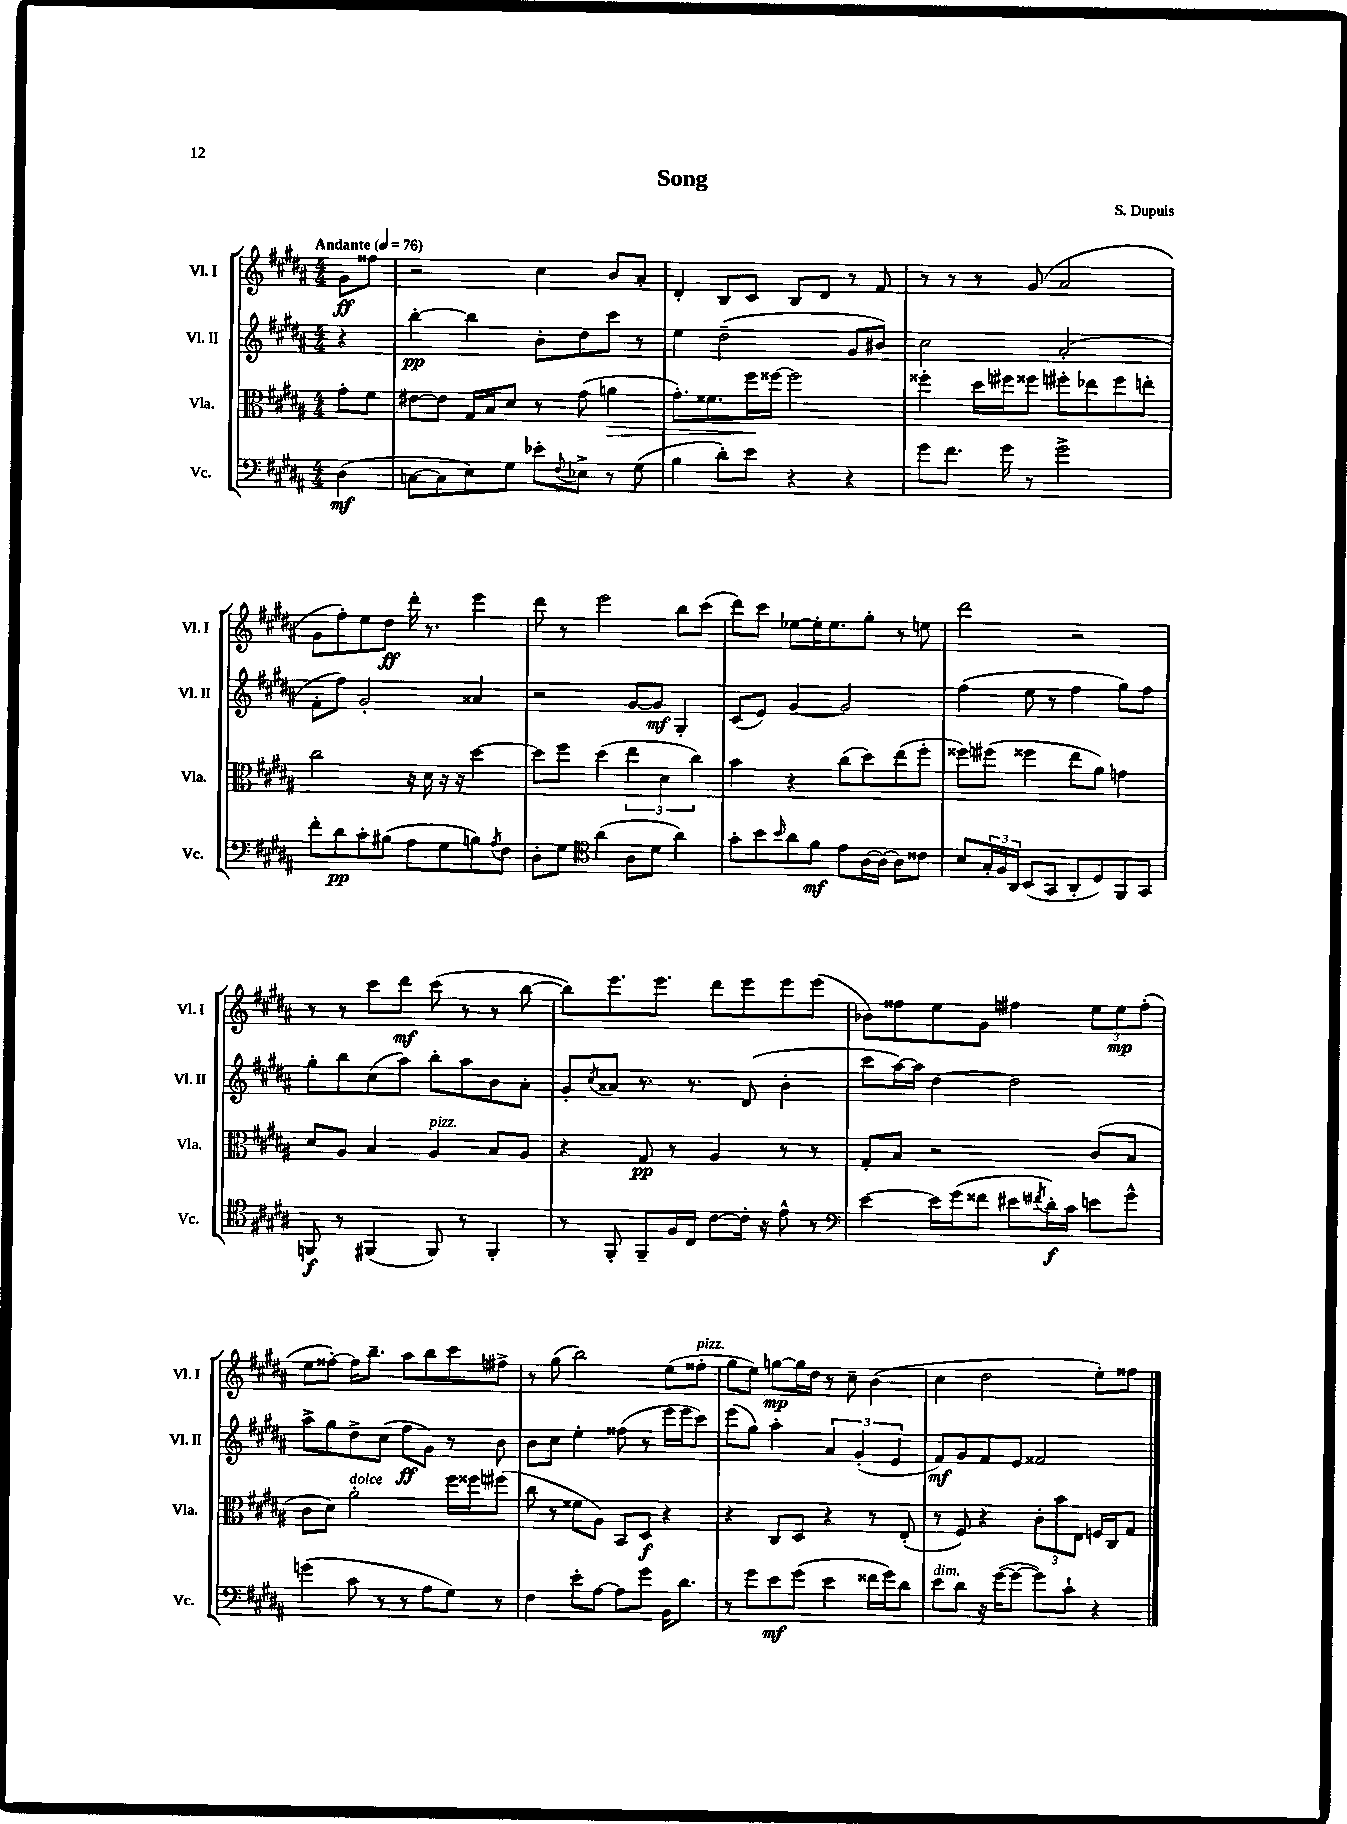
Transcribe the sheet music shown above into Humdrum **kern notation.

**kern	**dynam	**kern	**dynam	**kern	**dynam	**kern	**dynam
*part4	*part4	*part3	*part3	*part2	*part2	*part1	*part1
*staff4	*staff4	*staff3	*staff3	*staff2	*staff2	*staff1	*staff1
*I"Vc.	*	*I"Vla.	*	*I"Vl. II	*	*I"Vl. I	*
*I'Vc.	*	*I'Vla.	*	*I'Vl. II	*	*I'Vl. I	*
*clefF4	*	*clefC3	*	*clefG2	*	*clefG2	*
*k[f#c#g#d#a#]	*	*k[f#c#g#d#a#]	*	*k[f#c#g#d#a#]	*	*k[f#c#g#d#a#]	*
*M4/4	*	*M4/4	*	*M4/4	*	*M4/4	*
*MM76	*	*MM76	*	*MM76	*	*MM76	*
=	=	=	=	=	=	=	=
!	!	!	!	!	!	!LO:TX:a:B:t=Andante	!
(4D#\	mf	8g#'\L	.	4r	.	8g#\L	ff
.	.	8f#\J	.	.	.	8ff##X\J	.
=1	=1	=1	=1	=1	=1	=1	=1
[8Cn\L	.	[8e#X\L	.	[4bb'\	pp	2r	.
8C\]	.	8e#\J]	.	.	.	.	.
8E\)	.	16G#/LL	.	4bb\]	.	.	.
.	.	16B/J	.	.	.	.	.
8G#\J	.	8d#/J	.	.	.	.	.
8e-X'\L	.	8r	.	8b'\L	.	4cc#\	.
8qqF#/	.	.	.	.	.	.	.
8E-X^\J	.	(8g#\	.	8dd#\	.	.	.
!	!	!	!LO:HP:b	!	!	!	!
8r	.	4an\	>	8ccc#\J	.	8b/L	.
(8G#\	.	.	.	8r	.	8a#'/J	.
=2	=2	=2	=2	=2	=2	=2	=2
4B\	.	8.g#'\L)	.	4ee\	.	4d#'/	.
.	.	8.f##X\	.	.	.	.	.
8d#'\L)	.	.	.	(2dd#~\	.	8B/L	.
8e\J	.	16ff#\L	.	.	.	8c#/J	.
.	.	[16ff##X\JJ	]	.	.	.	.
4r	.	2ff##\]	.	.	.	8B/L	.
.	.	.	.	.	.	8d#/J	.
4r	.	.	.	8g#/L	.	8r	.
.	.	.	.	8b#X/J)	.	8f#/	.
=3	=3	=3	=3	=3	=3	=3	=3
8g#\L	.	4ff##X'\	.	2cc#\	.	8r	.
8.f#\J	.	.	.	.	.	8r	.
.	.	16dd#\LL	.	.	.	8r	.
16g#\	.	16ff#X\J	.	.	.	.	.
8r	.	8ff##X\J	.	.	.	(8g#/	.
2g#^\	.	8ff#X'\L	.	(2a#'/	.	2a#/	.
.	.	8ee-X\	.	.	.	.	.
.	.	8ff#\	.	.	.	.	.
.	.	8een'\J	.	.	.	.	.
!!LO:LB:g=z
=4	=4	=4	=4	=4	=4	=4	=4
8f#'\L	.	2cc#\	.	8f#'\L	.	8g#\L	.
8d#\	pp	.	.	8ff#\J)	.	8ff#'\)	.
8c#'\	.	.	.	2g#'/	.	8ee\	.
(8B#X\J	.	.	.	.	.	8dd#\J	ff
8A#\L	.	16r	.	.	.	16ddd#'\	.
.	.	16d#\	.	.	.	8.r	.
8G#\	.	16r	.	.	.	.	.
.	.	16r	.	.	.	.	.
8Bn\)	.	[4dd#\	.	4a##X/	.	4eee\	.
8qA#/	.	.	.	.	.	.	.
8F#\J	.	.	.	.	.	.	.
=5	=5	=5	=5	=5	=5	=5	=5
8D#'\L	.	8dd#\L]	.	2r	.	8ddd#\	.
8G#\J	.	8ff#\J	.	.	.	8r	.
*clefC4	*	*	*	*	*	*	*
(4a#\	.	(4dd#\	.	.	.	2eee\	.
8A#\L	.	6ee\	.	[8g#/L	.	.	.
8d#\J	.	.	.	8g#/J]	mf	.	.
.	.	6d#\	.	.	.	.	.
4a#\)	.	.	.	4G#'/	.	8bb\L	.
.	.	6cc#\)	.	.	.	.	.
.	.	.	.	.	.	(8ccc#\J	.
=6	=6	=6	=6	=6	=6	=6	=6
8g#'\L	.	4b\	.	(8c#/L	.	8ddd#\L)	.
8b\	.	.	.	8e/J)	.	8ccc#\J	.
16qqb/	.	.	.	.	.	.	.
8a#\	.	4r	.	[4g#/	.	[8ee-X\L	.
8f#\J	mf	.	.	.	.	16ee-'\K]	.
.	.	.	.	.	.	8.ee-\	.
8e\L	.	(8cc#\L	.	2g#/]	.	.	.
[16A#\L	.	8dd#\)	.	.	.	8gg#'\J	.
16A#\JJ_	.	.	.	.	.	.	.
8A#\L]	.	(8ee\	.	.	.	8r	.
8c##X\J	.	8ff#'\J	.	.	.	8een\	.
=7	=7	=7	=7	=7	=7	=7	=7
8B/L	.	8ff##X\L)	.	(4ff#\	.	2ddd#\	.
24G#'/L	.	(8ff#X\J	.	.	.	.	.
24F#/	.	.	.	.	.	.	.
24AA#/JJ	.	.	.	.	.	.	.
(8BB/L	.	4ff##X\	.	8ee\	.	.	.
8GG#/J	.	.	.	8r	.	.	.
8AA#'/L	.	8ee\L	.	4ff#\	.	2r	.
8D#/)	.	8a#\J)	.	.	.	.	.
8FF#/	.	4gn\	.	8gg#\L)	.	.	.
8GG#/J	.	.	.	8ff#\J	.	.	.
!!LO:LB:g=z
=8	=8	=8	=8	=8	=8	=8	=8
8FFn/	f	8d#/L	.	8gg#'\L	.	8r	.
8r	.	8A#/J	.	8bb\	.	8r	.
(4FF#X/	.	4B/	.	(8cc#\	.	8ccc#\L	.
.	.	.	.	8aa#\J)	.	8ddd#\J	mf
!	!	!LO:TX:a:i:t=pizz.	!	!	!	!	!
8FF#/)	.	4A#/	.	8bb'\L	.	(8ccc#\	.
8r	.	.	.	8aa#\	.	8r	.
4FF#'/	.	8B/L	.	8b\	.	8r	.
.	.	8A#/J	.	8a#'\J	.	[8bb\	.
=9	=9	=9	=9	=9	=9	=9	=9
8r	.	4r	.	8g#'/L	.	8bb\L])	.
.	.	.	.	8qcc#/	.	.	.
8FF#'/	.	.	.	8a##X/J	.	8.eee\	.
8FF#~/L	.	8G#/	pp	8.r	.	.	.
.	.	.	.	.	.	8.eee\J	.
16F#/L	.	8r	.	.	.	.	.
16C#/JJ	.	.	.	8.r	.	.	.
[8c#\L	.	4A#/	.	.	.	8ddd#\L	.
16c#'\Jk]	.	.	.	(8d#/	.	8eee\	.
16r	.	.	.	.	.	.	.
8e^^\	.	8r	.	4b'\	.	8eee\	.
8r	.	8r	.	.	.	(8eee\J	.
=10	=10	=10	=10	=10	=10	=10	=10
*clefF4	*	*	*	*	*	*	*
[4e\	.	8G#'/L	.	8ccc#\L	.	8b-X\L)	.
.	.	8B/J	.	[16aa#\L)	.	8ff##X\	.
.	.	.	.	16aa#\JJ]	.	.	.
16e\LL]	.	2r	.	[4dd#\	.	8ee\	.
(16g#\J	.	.	.	.	.	.	.
8f##X\J	.	.	.	.	.	8g#\J	.
8e#X\L	.	.	.	2dd#\]	.	4ff#X\	.
8qf#X/	.	.	.	.	.	.	.
16d#'\L)	f	.	.	.	.	.	.
16c#\JJ	.	.	.	.	.	.	.
8en\L	.	(8c#/L	.	.	.	12ee\L	.
.	.	.	.	.	.	12ee\	mp
8g#^^\J	.	8B/J	.	.	.	.	.
.	.	.	.	.	.	(12ff#'\J	.
!!LO:LB:g=z
=11	=11	=11	=11	=11	=11	=11	=11
(4gn\	.	8c#\L	.	8aa#^\L	.	8ee\L	.
.	.	8d#\J)	.	8gg#\	.	[8ff##X'\J)	.
!	!	!LO:TX:a:i:t=dolce	!	!	!	!	!
8c#\	.	2a#'\	.	8dd#^\	.	16ff##\KL]	.
.	.	.	.	.	.	8.bb~\J	.
8r	.	.	.	(8cc#\J	.	.	.
8r	.	.	.	8ff#\L	ff	8aa#\L	.
8A#\L	.	.	.	8g#\J)	.	8bb\	.
8G#\J)	.	16ff#\LL	.	8r	.	8ccc#\	.
.	.	16ff##X\J	.	.	.	.	.
8r	.	(8ff#X\J	.	8b\	.	8ff#X^\J	.
=12	=12	=12	=12	=12	=12	=12	=12
4F#\	.	8cc#\	.	8b\L	.	8r	.
.	.	8r	.	8cc#\J	.	(8gg#\	.
8e'\L	.	8f##X\L	.	4ee'\	.	2bb\)	.
[8A#\J	.	8A#\J)	.	.	.	.	.
8A#\L]	.	8BB/L	.	(8ff##X\	.	.	.
8g#\J	.	8D#/J	f	8r	.	.	.
16BB\KL	.	4r	.	16eee\LL	.	(8ee\L	.
8.d#\J	.	.	.	16eee\J	.	.	.
!	!	!	!	!	!	!LO:TX:a:i:t=pizz.	!
.	.	.	.	8ccc#\J)	.	8ff##X'\J	.
=13	=13	=13	=13	=13	=13	=13	=13
8r	.	4r	.	(8eee\L	.	8gg#\L	.
8g#\L	.	.	.	8gg#\J)	.	8ee\J)	.
8e\	mf	8C#/L	.	4aa#'\	.	[8ggn\L	mp
(8g#\J	.	8D#/J	.	.	.	16gg\L]	.
.	.	.	.	.	.	16dd#\JJ	.
4e\	.	4r	.	6a#/	.	8r	.
.	.	.	.	.	.	8cc#~\	.
.	.	.	.	(6g#'/	.	.	.
16f##X\LL	.	8r	.	.	.	(4b\	.
16g#\J)	.	.	.	.	.	.	.
.	.	.	.	6e/	.	.	.
8d#\J	.	(8E'/	.	.	.	.	.
=14	=14	=14	=14	=14	=14	=14	=14
!LO:TX:a:i:t=dim.	!	!	!	!	!	!	!
8e\L	.	8r	.	8f#/L)	mf	4cc#\	.
8d#\J	.	8F#/)	.	8g#/	.	.	.
16r	.	4r	.	8f#/	.	2dd#\	.
([16g#\KL	.	.	.	.	.	.	.
8g#\J_	.	.	.	8e/J	.	.	.
8g#\L])	.	12c#'\L	.	2f##X/	.	.	.
.	.	12b\	.	.	.	.	.
8c#`\J	.	.	.	.	.	.	.
.	.	12E\J	.	.	.	.	.
4r	.	16Fn/LL	.	.	.	8ee'\L)	.
.	.	16C#/J	.	.	.	.	.
.	.	8G#/J	.	.	.	8ff##X\J	.
==	==	==	==	==	==	==	==
*-	*-	*-	*-	*-	*-	*-	*-
